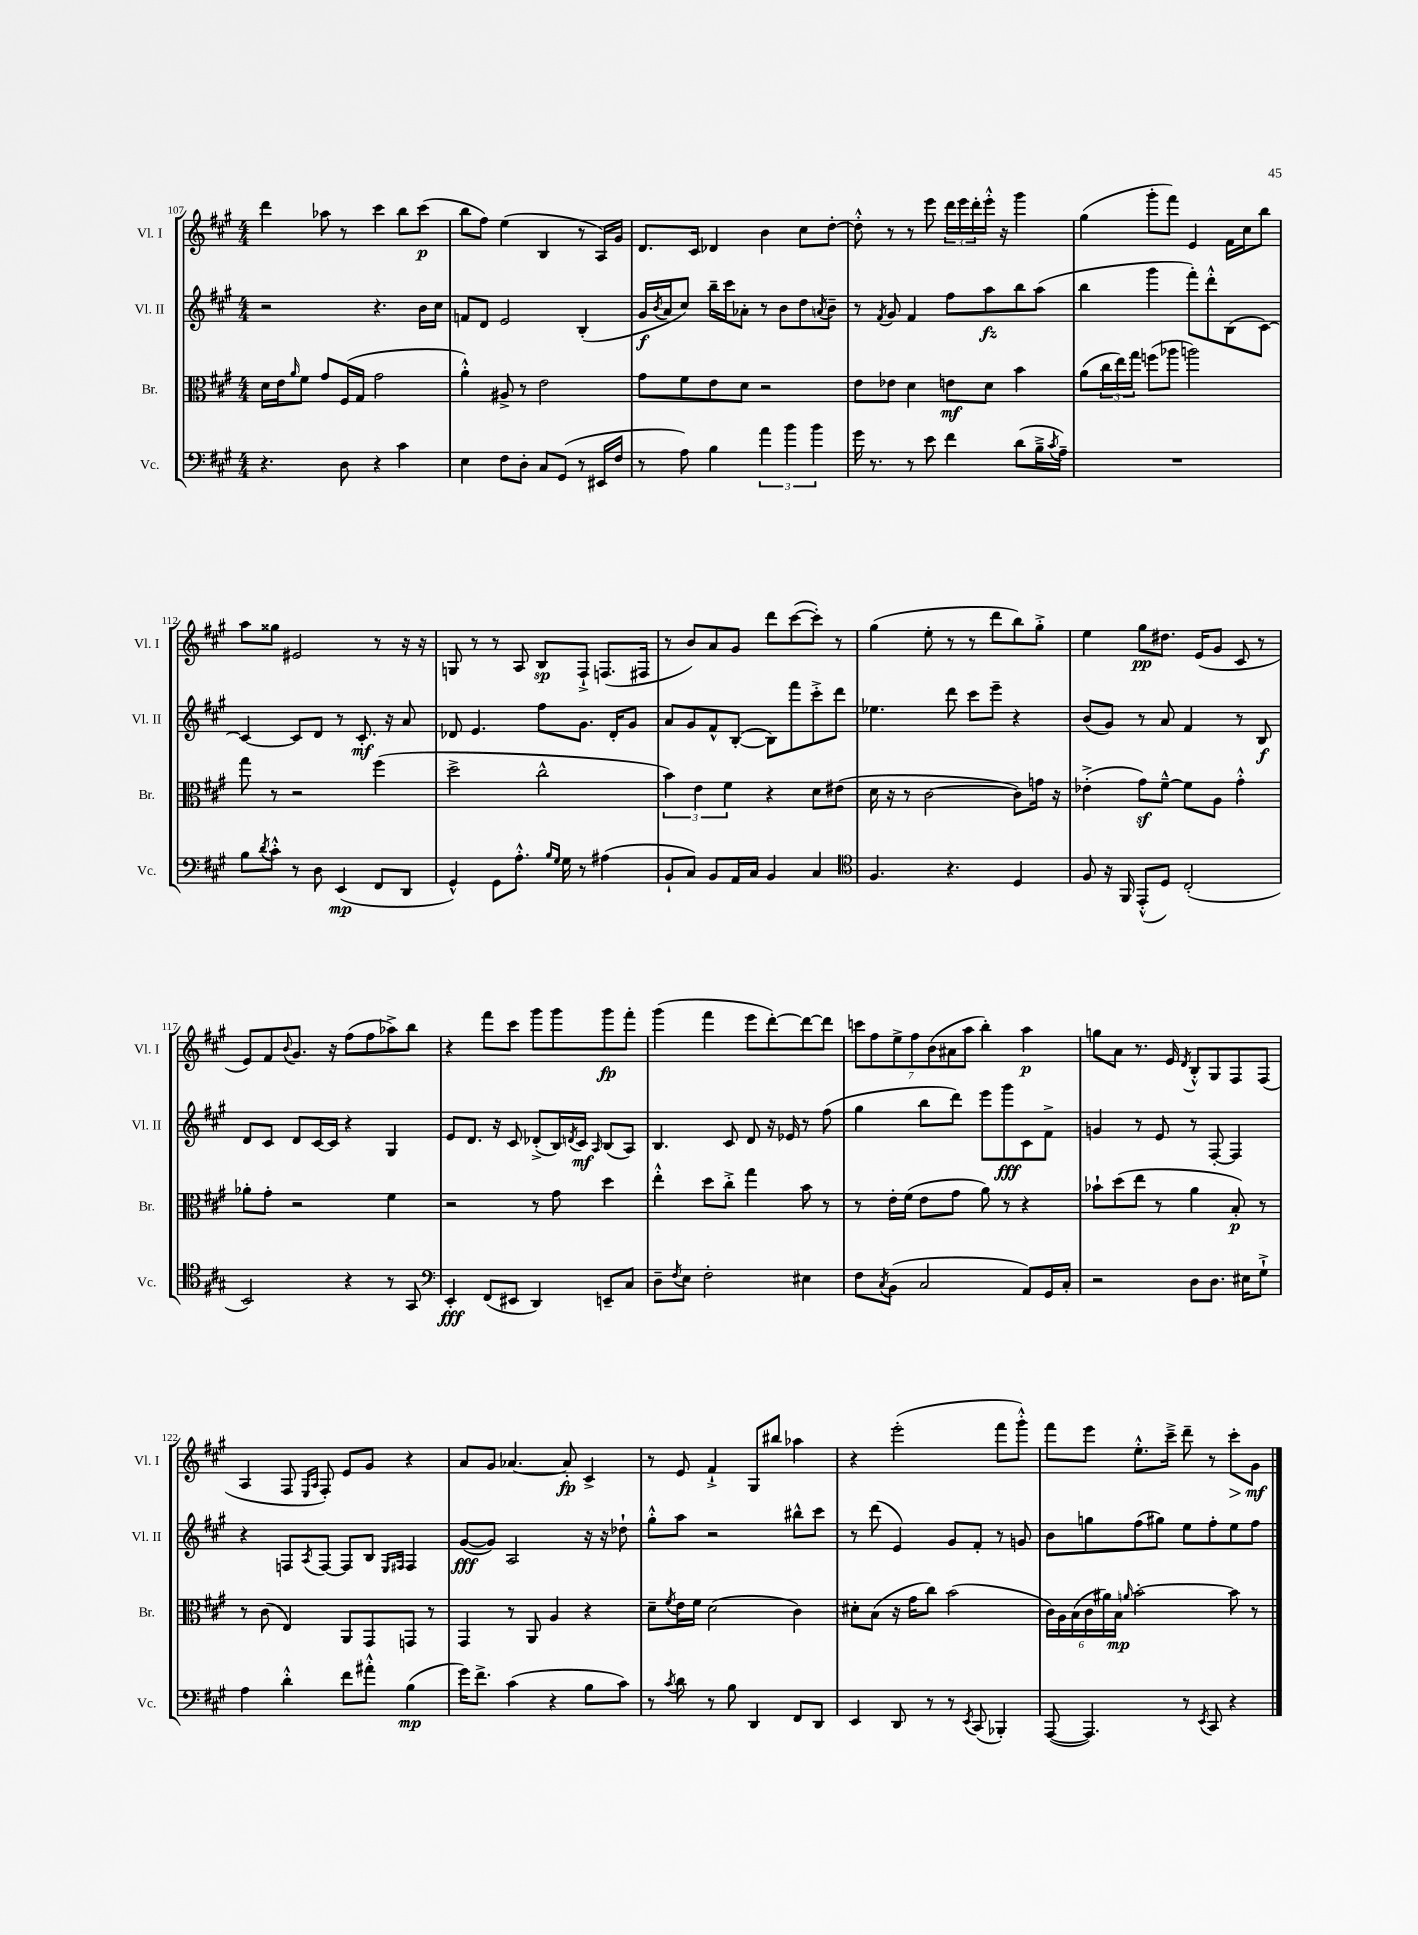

**kern	**kern	**kern	**kern
*staff4	*staff3	*staff2	*staff1
*clefF4	*clefC3	*clefG2	*clefG2
*k[f#c#g#]	*k[f#c#g#]	*k[f#c#g#]	*k[f#c#g#]
*M4/4	*M4/4	*M4/4	*M4/4
4.r	16d	2r	4ddd
.	16e	.	.
.	16qqa	.	.
.	8f#	.	.
.	8g#	.	8aa-
8D	(16F#	.	8r
.	16G#	.	.
4r	2g#	4.r	4ccc#
4c#	.	.	8bb
.	.	16b	(8ccc#
.	.	16cc#	.
=	=	=	=
4E	4a'^^)	8f	8bb
.	.	8d	8ff#)
8F#	8A#^	2e	(4ee
8D'	8r	.	.
8C#	2e	.	4B
(8GG#	.	.	.
8r	.	(4B'	8r
16EE#	.	.	16A)
16F#	.	.	16g#
=	=	=	=
8r	8g#	16g#	8.d
.	.	8qb	.
.	.	16a	.
8A)	8f#	8cc#)	.
.	.	.	16c#
4B	8e	16bb~	4d-
.	.	16ccc#	.
.	8d	8a-'	.
6a	2r	8r	4b
.	.	8b	.
6b	.	.	.
.	.	8dd	8cc#
6b	.	.	.
.	.	8qa	.
.	.	8b~	[8dd'
=	=	=	=
16g#	8e	8r	8dd'^^]
8.r	.	.	.
.	.	8qf#	.
.	8e-	8g#	8r
8r	4d	4f#	8r
8e	.	.	8eee
4f#	8e	8ff#	24ddd
.	.	.	24eee
.	.	.	24ddd'
.	8d	8aa	16eee'^^
.	.	.	16r
(8d	4b	8bb	4ggg#
16B~^	.	(8aa	.
8qc#	.	.	.
16A~)	.	.	.
=	=	=	=
1r	(8a	4bb	(4gg#
.	24cc#	.	.
.	24ee)	.	.
.	24gg#	.	.
.	(8ff	4ggg#	8ggg#'
.	8aa-	.	8fff#)
.	2aa)	8fff#')	4e
.	.	8ddd'^^	.
.	.	(8B	16f#
.	.	.	16cc#
.	.	[8c#)	8bb
=	=	=	=
8B	8gg#	4c#_	8aa
8qd	.	.	.
8c#'^^	8r	.	8gg##
8r	2r	8c#]	2e#
8D	.	8d	.
(4EE	.	8r	.
.	.	8.c#'	.
8FF#	(4ff#	.	8r
.	.	16r	.
8DD	.	8a	16r
.	.	.	16r
=	=	=	=
4GG#^^)	2dd^	8d-	8G
.	.	4.e	8r
8GG#	.	.	8r
8.A'^^	.	.	8A
.	2cc#^^	8ff#	8B
16qqB	.	.	.
16qqG#	.	.	.
16G#	.	.	.
8r	.	8.g#	8F#`^
(4A#	.	.	(8.F
.	.	16d-'	.
.	.	8g#	.
.	.	.	16F#
=	=	=	=
8BB`	6b)	8a	8r
8C#)	.	8g#	8b)
.	6e	.	.
8BB	.	8f#^^	8a
.	6f#	.	.
16AA	.	([8B'	8g#
16C#	.	.	.
4BB	4r	8B])	8ddd
.	.	8fff#	([8ccc#
4C#	8d	8ccc#'^	8ccc#'])
.	(8e#	8ddd	8r
=	=	=	=
*clefC4	*	*	*
4.F#	16d	4.ee-	(4gg#
.	16r	.	.
.	8r	.	.
.	[2c#	.	8ee'
4.r	.	8ddd	8r
.	.	8ccc#	8r
.	.	8eee~	8ddd
4D	8c#])	4r	8bb)
.	16g	.	8gg#'^
.	16r	.	.
=	=	=	=
8F#	(4e-'^	(8b	4ee
16r	.	8g#)	.
16FF#	.	.	.
(8EE'^^	8g#)	8r	8gg#
8D)	[8f#~^^	8a	8.dd#
(2C#'	8f#]	4f#	.
.	.	.	(16e
.	8A	.	8g#
.	4g#'^^	8r	8c#
.	.	8B	8r
=	=	=	=
2BB)	8a-'	8d	8e)
.	8g#'	8c#	8f#
.	.	.	8qqb
.	2r	8d	8.g#
.	.	[16c#	.
.	.	16c#]	16r
4r	.	4r	(8ff#
.	.	.	8ff#
8r	4f#	4G#	8aa-^)
8GG#	.	.	8bb
=	=	=	=
*clefF4	*	*	*
4EE'	2r	8e	4r
.	.	8.d	.
(8FF#	.	.	8fff#
.	.	16r	.
8EE#	.	8c#	8ccc#
4DD)	8r	(8d-'^	8ggg#
.	8g#	16B)	8ggg#
.	.	8qd	.
.	.	16c#	.
.	.	16qqA	.
8EE~	4dd	(8B	8ggg#
8C#	.	8A)	8fff#'
=	=	=	=
8D~	4ee'^^	4.B	(4ggg#
8qF#	.	.	.
8E	.	.	.
2F#'	8dd	.	4fff#
.	8cc#'^	8c#	.
.	4gg#	8d	8eee
.	.	16r	[8ddd')
.	.	16e-	.
4E#	8b	8r	8ddd_
.	8r	(8ff#	8ddd]
=	=	=	=
8F#	8r	4gg#	14ccc
.	.	.	14ff#
8qC#	.	.	.
(8BB	16e'	.	.
.	.	.	14ee^
.	(16f#	.	.
.	.	.	14ff#
2C#	8e	8bb	.
.	.	.	(14b
.	.	.	14a#
.	8g#	8ddd)	.
.	.	.	14aa
.	8a)	8eee	4bb')
.	8r	8ggg#	.
8AA)	4r	8c#	4aa
16GG#	.	8f#^	.
16C#'	.	.	.
=	=	=	=
2r	8b-`	4g	8gg
.	(8dd	.	8a
.	8ee	8r	8.r
.	8r	8e	.
.	.	.	16e
.	.	.	8qd
8D	4a	8r	8B'^^
8.D	.	[8F#'	8G#
.	8B')	4F#]	8F#
16E#	.	.	.
8G#`^	8r	.	(8F#
=	=	=	=
4A	8r	4r	4A
.	(8c#	.	.
4d'^^	4E)	8F	8F#
.	.	.	16qqE
.	.	8qA	16qqA
.	.	[8F	8F#')
8f#	8AA	8F]	8e
8a#'^^	8GG#	8B	8g#
.	.	16qqE	.
.	.	16qqF#	.
(4B	8GG	4F#	4r
.	8r	.	.
=	=	=	=
16g#)	4GG#	([8g#	8a
8.f#^	.	.	.
.	.	8g#])	8g#
(4c#	8r	2A	[4.a-
.	8AA	.	.
4r	4A	.	.
.	.	.	8a-']
8B	4r	16r	4c#^
.	.	16r	.
8c#)	.	8dd-`	.
=	=	=	=
8r	8d~	8gg#'^^	8r
8qc#	8qf#	.	.
8d	16e	8aa	8e
.	16f#	.	.
8r	(2d	2r	4f#`^
8B	.	.	.
4DD	.	.	8G#
.	.	.	8bb#
8FF#	4c#)	8bb#^^	4aa-
8DD	.	8ccc#	.
=	=	=	=
4EE	8d#'	8r	4r
.	(8B	(8ddd	.
8DD	16r	4e)	(2eee'
.	16g#	.	.
8r	8cc#)	.	.
8r	(2b	8g#	.
8qEE	.	.	.
(8CC#	.	8f#'	.
4BBB-')	.	8r	8fff#
.	.	8g	8ggg#'^^)
=	=	=	=
([8AAA	24c#)	8b	8fff#
.	24A	.	.
.	(24B	.	.
4.AAA])	24c#	8gg	8eee
.	24a#)	.	.
.	24B	.	.
.	16qqa	.	.
.	[2b'	(8ff#	8.ee'^^
.	.	8gg#)	.
.	.	.	16ccc#~^
8r	.	8ee	8ddd~
8qEE	.	.	.
8CC#	.	8ff#'	8r
4r	8b]	8ee	8ccc#'
.	8r	8ff#	8g#
==	==	==	==
*-	*-	*-	*-
